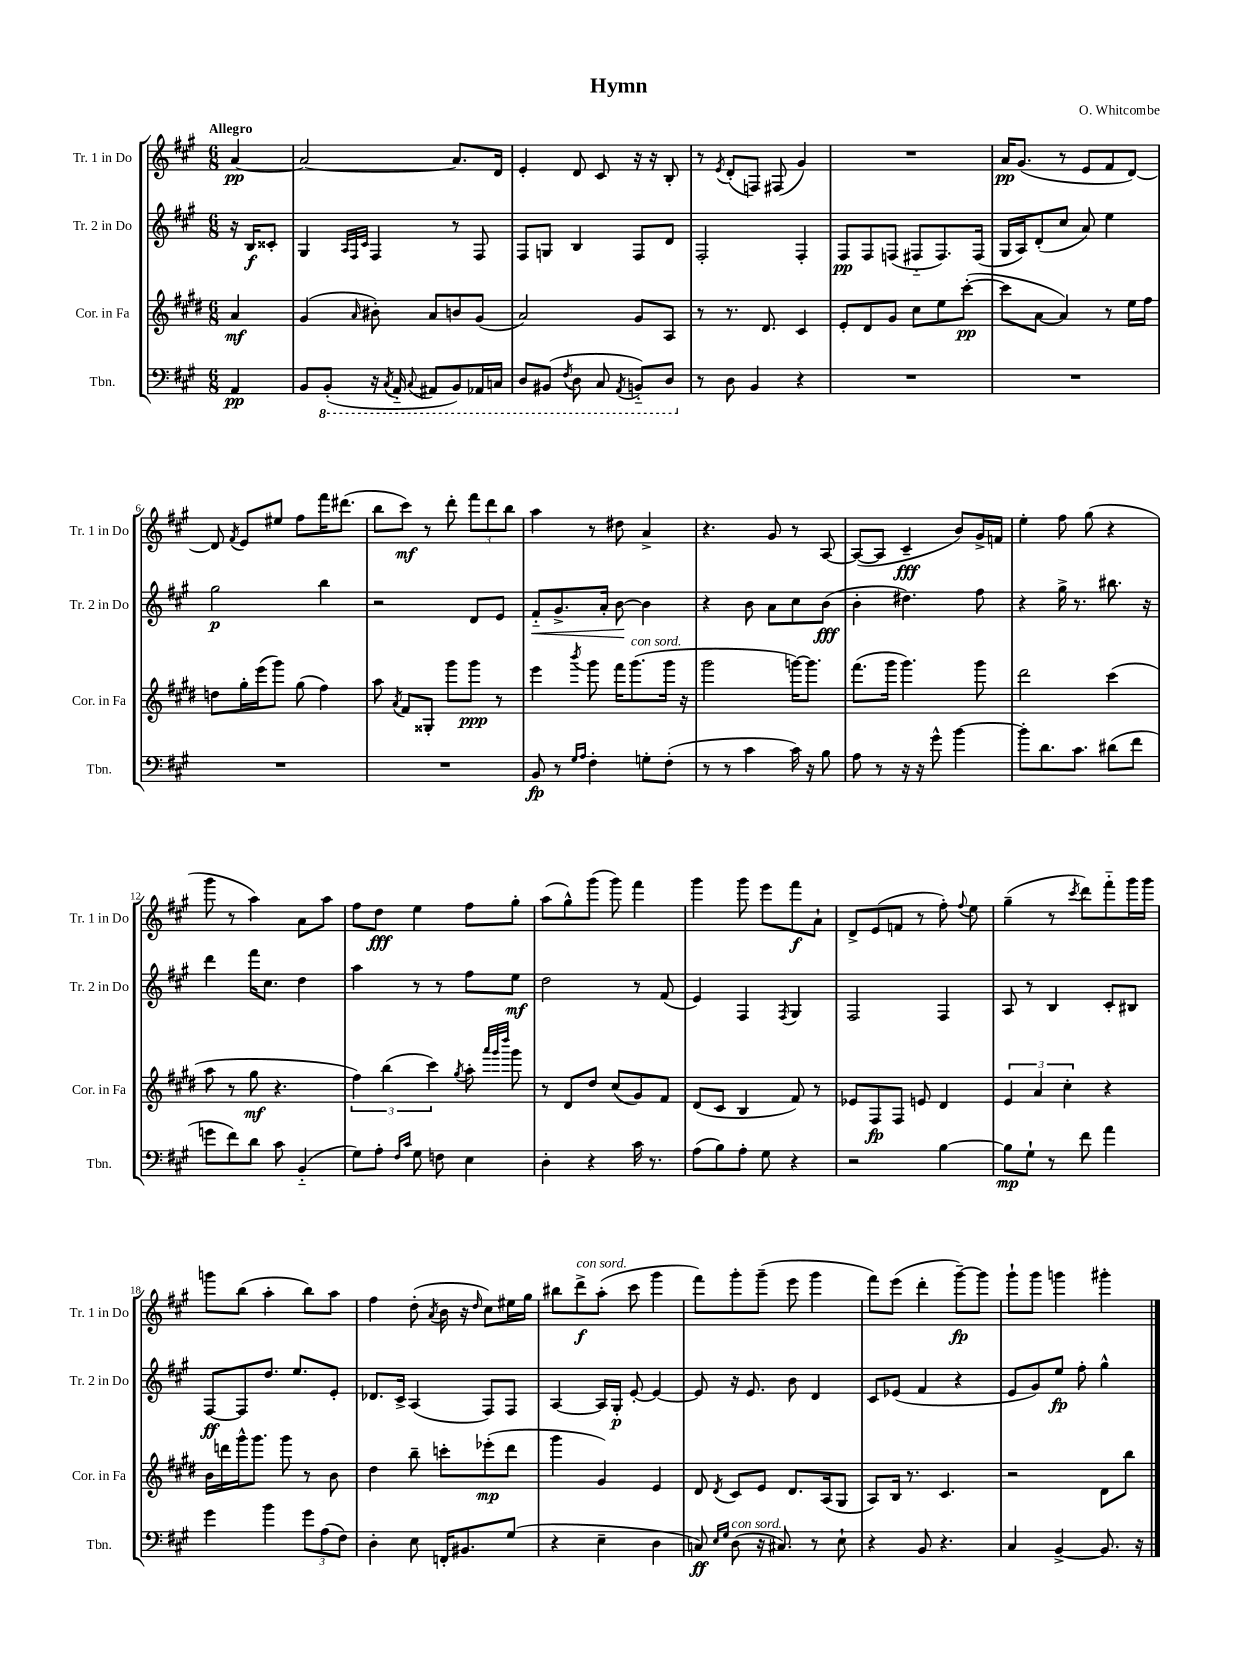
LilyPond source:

\header { title = "Hymn" composer = "O. Whitcombe" }
<<
\new StaffGroup <<
\new Staff = "s0" \with { instrumentName = "Tr. 1 in Do" shortInstrumentName = "Tr. 1 in Do" } {
    \clef treble \key a \major \numericTimeSignature \time 6/8 \partial 4 \tempo "Allegro"
    \autoBeamOff a'4~\pp |
    a'2~ a'8.[ d'16] |
    e'4-. d'8 cis'8 r16 r16 b8-. |
    r8 \acciaccatura { e'8 } d'8[-.( f8]) fis8( gis'4) |
    R2. |
    a'16[\pp gis'8.]( r8 e'8[ fis'8 d'8]~) |
    d'8 \acciaccatura { fis'8 } e'8[ eis''8] fis''8[ fis'''16 dis'''8.]( |
    b''8[ cis'''8]\mf) r8 d'''8-. \tuplet 3/2 { fis'''8[ d'''8 b''8] } |
    a''4 r8 dis''8 a'4-> |
    r4. gis'8 r8 a8~ |
    a8[~( a8] cis'4--\fff b'8[) gis'16-> f'16] |
    e''4-. fis''8 gis''8( r4 |
    gis'''8 r8 a''4) a'8[ a''8] |
    fis''8[ d''8]\fff e''4 fis''8[ gis''8]-. |
    a''8[( gis''8-^) gis'''8]( gis'''8) fis'''4 |
    gis'''4 gis'''8 e'''8[ fis'''8\f a'8]-! |
    d'8[-> e'8( f'8] r8 fis''8-.) \appoggiatura { fis''8 } e''8 |
    gis''4--( r8 \acciaccatura { cis'''8 } d'''8[) fis'''8-_ gis'''16 gis'''16] |
    g'''8[ b''8]( a''4-. b''8[) a''8] |
    fis''4 d''8-.( \acciaccatura { a'8 } b'16 r16 \grace { d''16 } cis''8[) eis''16 gis''16] |
    bis''8[ d'''8->\f^\markup { \italic "con sord." } a''8]-.( cis'''8 gis'''4 |
    fis'''8[) gis'''8-. gis'''8]--( e'''8 gis'''4 |
    fis'''8[) e'''8]( d'''4-. gis'''8[~--\fp) gis'''8] |
    gis'''8[-! gis'''8] g'''4 gis'''4-. \bar "|." |
}
\new Staff = "s1" \with { instrumentName = "Tr. 2 in Do" shortInstrumentName = "Tr. 2 in Do" } {
    \clef treble \key a \major \numericTimeSignature \time 6/8 \partial 4
    \autoBeamOff r16 b16[\f cisis'8]-. |
    gis4 \grace { a32[ fis32 cis'32] } fis4 r8 fis8 |
    fis8[ g8] b4 fis8[ d'8] |
    fis2-. fis4-. |
    fis8[\pp fis8 f8]( fis8[-_ fis8.) fis16]( |
    gis16[ a16) d'8-.( cis''8] a'8) e''4 |
    gis''2\p b''4 |
    r2 d'8[ e'8] |
    fis'8[-_\< gis'8.-> a'16]-. b'8~\! b'4 |
    r4 b'8 a'8[ cis''8 b'8]\fff( |
    b'4-. dis''4.) fis''8 |
    r4 gis''16-> r8. bis''8. r16 |
    d'''4 fis'''16[ cis''8.] d''4 |
    a''4 r8 r8 fis''8[ e''8]\mf |
    d''2 r8 fis'8( |
    e'4) fis4 \acciaccatura { fis8 } gis4 |
    fis2 fis4 |
    a8 r8 b4 cis'8[-. bis8] |
    fis8[~\ff fis8 d''8.] e''8.[ e'8]-. |
    des'8.[ cis'16]-> a4( fis8[) fis8] |
    a4~ a16[ gis16]-.\p e'8~-. e'4~ |
    e'8 r16 e'8. b'8 d'4 |
    cis'8[ ees'8]( fis'4 r4 |
    e'8[ gis'8) e''8]\fp fis''8-. gis''4-^ \bar "|." |
}
\new Staff = "s2" \with { instrumentName = "Cor. in Fa" shortInstrumentName = "Cor. in Fa" } {
    \clef treble \key e \major \numericTimeSignature \time 6/8 \partial 4
    \autoBeamOff a'4\mf |
    gis'4( \grace { a'16 } bis'8-.) a'8[ b'8 gis'8]( |
    a'2) gis'8[ a8] |
    r8 r8. dis'8. cis'4 |
    e'8[-. dis'8 gis'8] cis''8[ e''8 cis'''8]~-.\pp( |
    cis'''8[ a'8]~ a'4) r8 e''16[ fis''16] |
    d''8[ gis''16-. e'''16( gis'''8]) gis''8( fis''4) |
    a''8 \acciaccatura { a'8 } fis'8[ gisis8]-. gis'''8[ gis'''8]\ppp r8 |
    e'''4 \acciaccatura { b'''8 } gis'''8 fis'''16[ gis'''8.^\markup { \italic "con sord." }( gis'''16] r16 |
    gis'''2 g'''16[~) g'''8.] |
    fis'''8.[( gis'''16] gis'''4.) gis'''8 |
    dis'''2 cis'''4( |
    a''8 r8 gis''8\mf r4. |
    \tuplet 3/2 { fis''4) b''4( cis'''4) } \acciaccatura { gis''8 } a''8-. \grace { a'''32[ gis'''32 dis''''32] } gis'''8 |
    r8 dis'8[ dis''8] cis''8[( gis'8) fis'8] |
    dis'8[( cis'8] b4 fis'8) r8 |
    ees'8[ fis8\fp fis8] e'8 dis'4 |
    \tuplet 3/2 { e'4 a'4 cis''4-. } r4 |
    b'16[ d'''16 gis'''16-^ gis'''8.] gis'''8 r8 b'8 |
    dis''4 b''8-- c'''8[-. ees'''8-.\mp( dis'''8] |
    gis'''4 gis'4) e'4 |
    dis'8 \acciaccatura { dis'8 } cis'8[ e'8] dis'8.[ a16( gis8] |
    a8[) b16] r8. cis'4. |
    r2 dis'8[ b''8] \bar "|." |
}
\new Staff = "s3" \with { instrumentName = "Tbn." shortInstrumentName = "Tbn." } {
    \clef bass \key a \major \numericTimeSignature \time 6/8 \partial 4
    \autoBeamOff a,4\pp |
    b,8[ \ottava #-1 b,,8]-.( r16 \acciaccatura { cis,8 } a,,16-_ \appoggiatura { cis,8 } ais,,8[ b,,8) aes,,16 c,16] |
    d,8[ bis,,8]( \acciaccatura { fis,8 } d,8 cis,8 \acciaccatura { a,,8 } b,,8[-_) d,8] \ottava #0 |
    r8 d8 b,4 r4 |
    R2. |
    R2. |
    R2. |
    R2. |
    b,8\fp r8 \grace { gis16[ a16] } fis4-. g8[-. fis8]-.( |
    r8 r8 cis'4 cis'16) r16 b8 |
    a8 r8 r16 r16 gis'8-^ b'4~ |
    b'8[-. d'8. cis'8.] dis'8[( fis'8] |
    g'8[ fis'8) d'8] cis'8 b,4-_( |
    gis8[) a8]-. \grace { fis16[ cis'16] } gis8 f8 e4 |
    d4-. r4 cis'16 r8. |
    a8[( b8) a8]-. gis8 r4 |
    r2 b4~ |
    b8[\mp gis8]-! r8 fis'8 a'4 |
    gis'4 b'4 \tuplet 3/2 { gis'8[ a8( fis8]) } |
    d4-. e8 f,16[-. bis,8. gis8]( |
    r4 e4-- d4 |
    c8\ff) \grace { e16[ gis16] } d8^\markup { \italic "con sord." }( r16 cis8.) r8 e8-! |
    r4 b,8 r4. |
    cis4 b,4~-> b,8. r16 \bar "|." |
}
>>
>>
